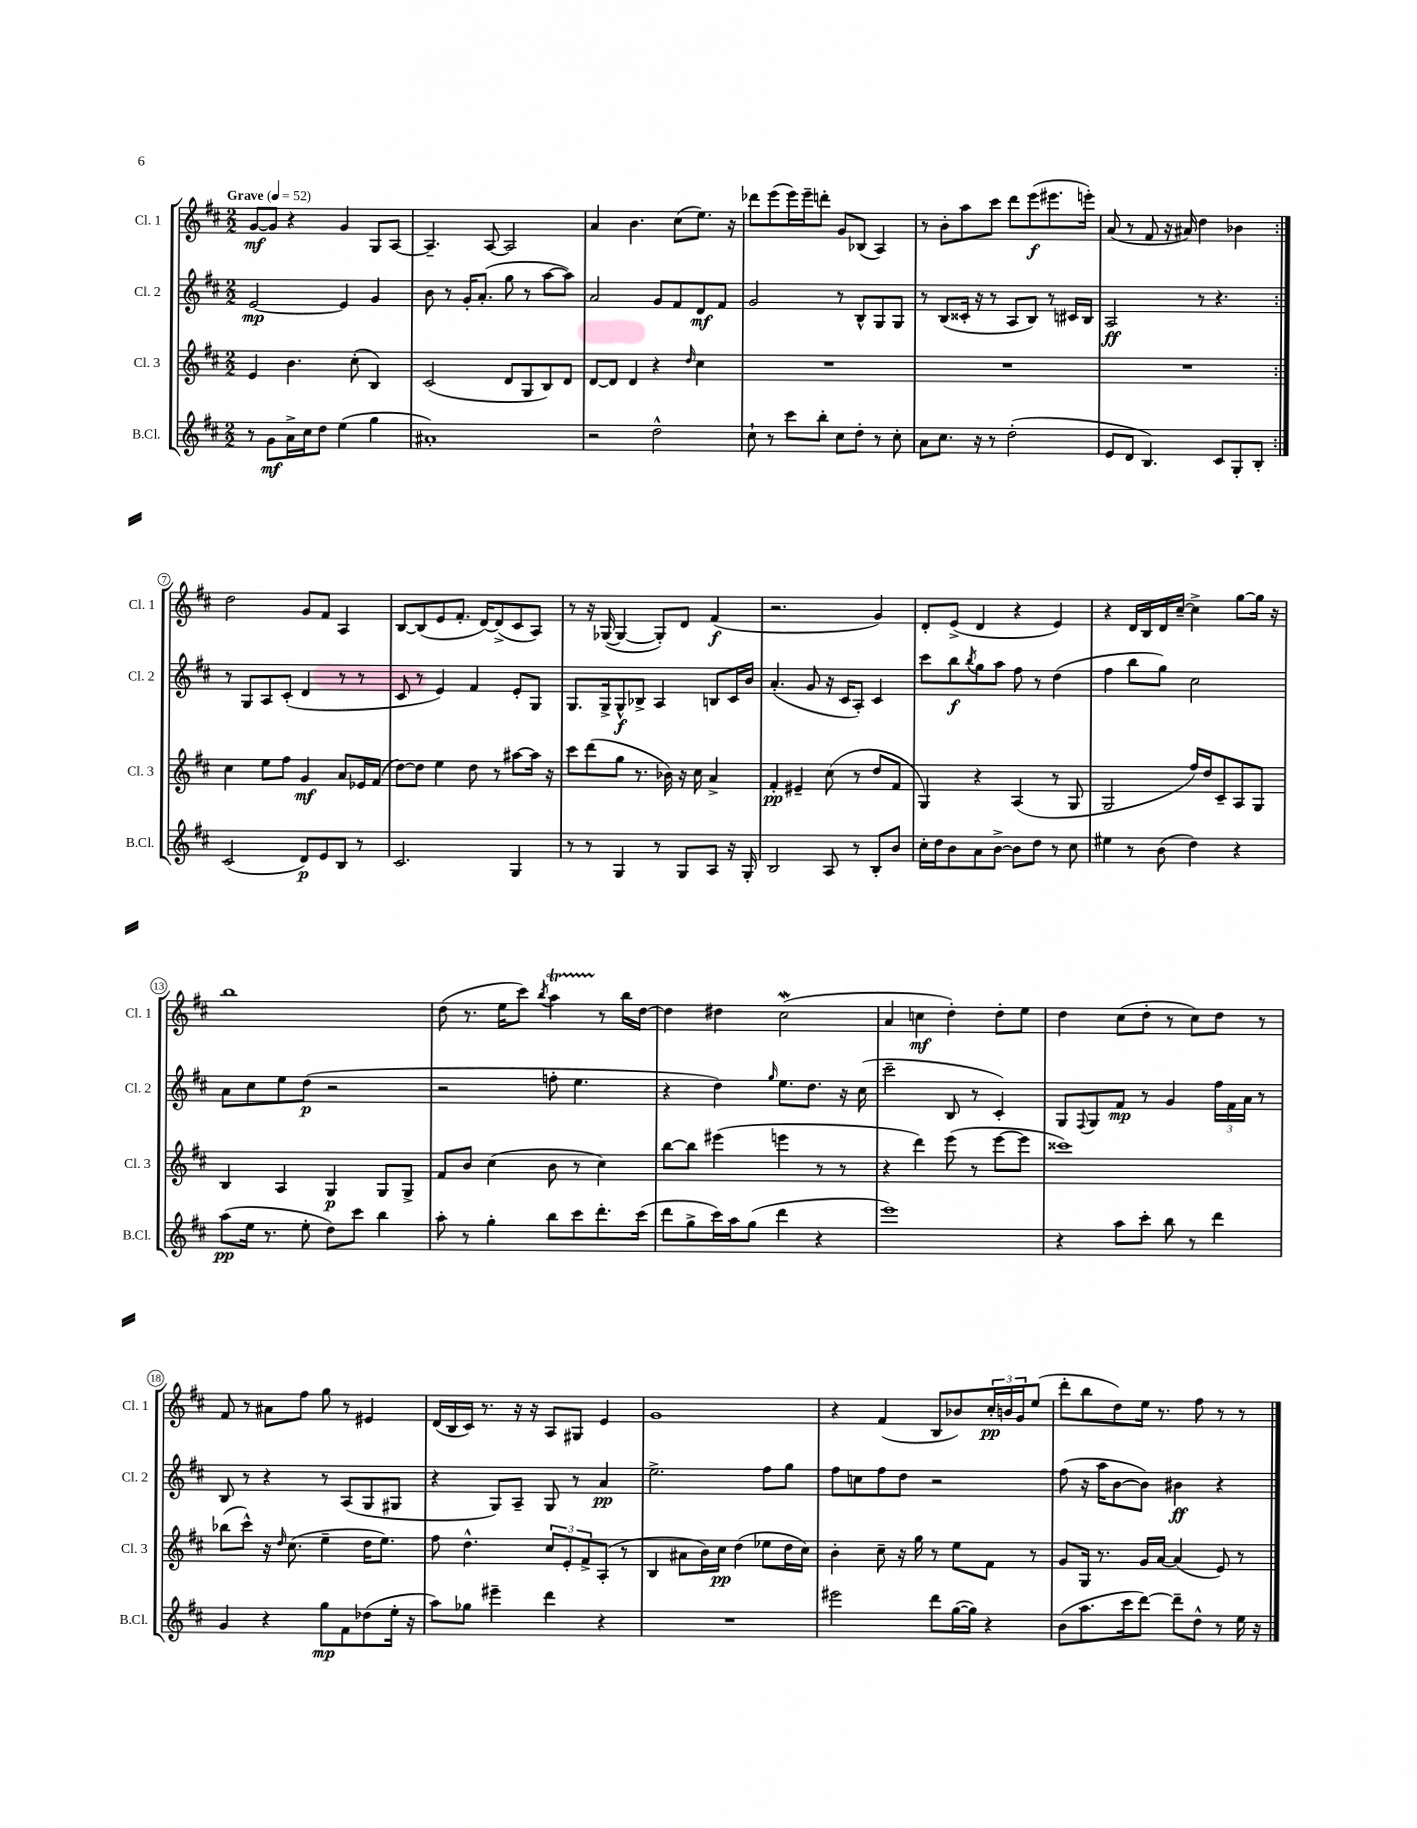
<<
\new StaffGroup <<
\new Staff = "s0" \with { instrumentName = "Cl. 1" shortInstrumentName = "Cl. 1" } {
    \clef treble \key d \major \numericTimeSignature \time 2/2 \tempo "Grave" 4 = 52
    \repeat volta 2 { g'8~\mf g'8 r4 g'4 g8 a8~ |
    a4.-- a8~ a2 |
    a'4 b'4. cis''8( e''8.) r16 |
    des'''8 e'''8( e'''16) e'''16-- d'''8-. g'8 bes8( a4) |
    r8 b'8-. a''8 cis'''8 d'''8 e'''8\f( eis'''8. e'''16-.) |
    a'8( r8 fis'8 r16 ais'16) d''4 bes'4 | }
    d''2 g'8 fis'8 a4 |
    b8~ b8( e'8 fis'8.-. d'16~) d'8->( cis'8 a8) |
    r8 r16 ges16~( ges4~ ges8-.) d'8 fis'4\f( |
    r2. g'4) |
    d'8-. e'8->( d'4 r4 e'4) |
    r4 d'16 b16 d'16 cis''16~-- cis''4-> g''8~ g''16 r16 |
    b''1 |
    d''8( r8. e''16 cis'''8) \acciaccatura { b''8 } a''4\startTrillSpan r8\stopTrillSpan b''16 d''16~ |
    d''4 dis''4 cis''2\mordent( |
    a'4 c''4\mf d''4-.) d''8-. e''8 |
    d''4 cis''8( d''8-. r8 cis''8) d''8 r8 |
    fis'8 r8 ais'8 fis''8 g''8 r8 eis'4 |
    d'16( b16 cis'16) r8. r16 r16 a8 gis8 e'4 |
    g'1 |
    r4 fis'4( b8 bes'8) \tuplet 3/2 { cis''16-.\pp b'16 g'16 } e''8( |
    d'''8-. b''8 d''8) e''16 r8. fis''8 r8 r8 \bar "|." |
}
\new Staff = "s1" \with { instrumentName = "Cl. 2" shortInstrumentName = "Cl. 2" } {
    \clef treble \key d \major \numericTimeSignature \time 2/2
    \repeat volta 2 { e'2~\mp e'4 g'4 |
    b'8 r8 g'16-. a'8.-.( g''8 r8 a''8~ a''8) |
    a'2 g'8 fis'8 d'8\mf fis'8 |
    g'2 r8 b8-^ g8 g8 |
    r8 b8( cisis'16-. r16 r8 a8 b8) r8 cis'16 b16 |
    a2\ff r8 r4. | }
    r8 g8 a8 cis'8-.( d'4 r8 r8 |
    cis'8 r8 e'4) fis'4 e'8-. g8 |
    g8. g16-> g8-^\f bes8-> a4 b8 cis'16 b'16 |
    a'4.-.( g'8 r16 cis'16 a8-.) cis'4 |
    cis'''8 b''8\f \acciaccatura { b''8 } g''8 a''8 fis''8 r8 d''4( |
    fis''4 b''8 g''8) cis''2 |
    a'8 cis''8 e''8 d''8\p( r2 |
    r2 f''8-. e''4. |
    r4 d''4) \grace { g''16 } e''8. d''8. r16 cis''16( |
    cis'''2-- b8 r8 cis'4-.) |
    g8 \appoggiatura { fis8 } g8 fis'8\mp r8 g'4 \tuplet 3/2 { fis''16 fis'16 a'16 } r8 |
    b8 r8 r4 r8 a8( g8 gis8 |
    r4 g8) a8-- g8 r8 a'4\pp |
    e''2.-> fis''8 g''8 |
    fis''8 c''8 fis''8 d''8 r2 |
    fis''8( r16 a''16 b'8~ b'8) bis'4\ff r4 \bar "|." |
}
\new Staff = "s2" \with { instrumentName = "Cl. 3" shortInstrumentName = "Cl. 3" } {
    \clef treble \key d \major \numericTimeSignature \time 2/2
    \repeat volta 2 { e'4 b'4. cis''8-.( b4) |
    cis'2( d'8 g8 b8) d'8 |
    d'8~ d'8 d'4 r4 \grace { d''16 } cis''4 |
    R1 |
    R1 |
    R1 | }
    cis''4 e''8 fis''8 g'4\mf a'8 ees'16 fis'16( |
    d''8~) d''8 e''4 d''8 r8 ais''8~ ais''16 r16 |
    cis'''8 d'''8( g''8 r8. bes'16) r16 cis''16 a'4-> |
    fis'4-.\pp eis'4-- cis''8( r8 d''8 fis'8 |
    g4) r4 a4( r8 g8 |
    g2 fis''16) d''16 cis'8-- a8 g8 |
    b4 a4 g4\p g8 g8-> |
    fis'8 b'8 cis''4( b'8 r8 cis''4) |
    b''8~ b''8 eis'''4( e'''4 r8 r8 |
    r4 d'''4) e'''8( r8 e'''8~ e'''8 |
    cisis'''1) |
    bes''8( cis'''8-^) r16 \grace { d''16 } cis''8.( e''4-- d''16 e''8.) |
    fis''8 d''4.-^ \tuplet 3/2 { cis''8 e'8-. fis'8-> } a8-.( r8 |
    b4 ais'8 b'16) cis''16\pp d''4( ees''8 d''16 cis''16) |
    b'4-. cis''8-- r16 g''16 r8 e''8 fis'8 r8 |
    g'8 g16 r8. g'16 a'16~ a'4( e'8) r8 \bar "|." |
}
\new Staff = "s3" \with { instrumentName = "B.Cl." shortInstrumentName = "B.Cl." } {
    \clef treble \key d \major \numericTimeSignature \time 2/2
    \repeat volta 2 { r8 g'8\mf a'16-> cis''16 d''8 e''4( g''4 |
    ais'1-.) |
    r2 d''2-^ |
    cis''8-! r8 cis'''8 b''8-. cis''8 d''8-. r8 cis''8-. |
    a'8 cis''8. r16 r8 d''2-.( |
    e'8 d'8 b4.) cis'8 g8-. b8-. | }
    cis'2( d'8\p) e'8 b8 r8 |
    cis'2. g4 |
    r8 r8 g4 r8 g8 a8 r16 g16-. |
    b2 a8 r8 b8-. b'8 |
    cis''16-. d''16 b'8 a'8 b'8~-> b'8 d''8 r8 cis''8 |
    eis''4 r8 b'8( d''4) r4 |
    a''8\pp( e''16 r8. e''8-. d''8) cis'''8 b''4 |
    a''8-. r8 g''4-. b''8 cis'''8 d'''8.-. cis'''16( |
    d'''8 g''8-> cis'''16) a''16 g''8( d'''4 r4 |
    e'''1) |
    r4 a''8 cis'''8-. b''8 r8 d'''4 |
    g'4 r4 g''8\mp fis'8 des''8( e''16-. r16 |
    a''8) ges''8 eis'''4-- d'''4 r4 |
    R1 |
    eis'''2 d'''8 g''16~( g''16) r4 |
    b'8( a''8. cis'''16 d'''8~) d'''8-- d''8-^ r8 e''16 r16 \bar "|." |
}
>>
>>
\layout { \context { \Score \override BarNumber.stencil = #(make-stencil-circler 0.1 0.3 ly:text-interface::print) } }
